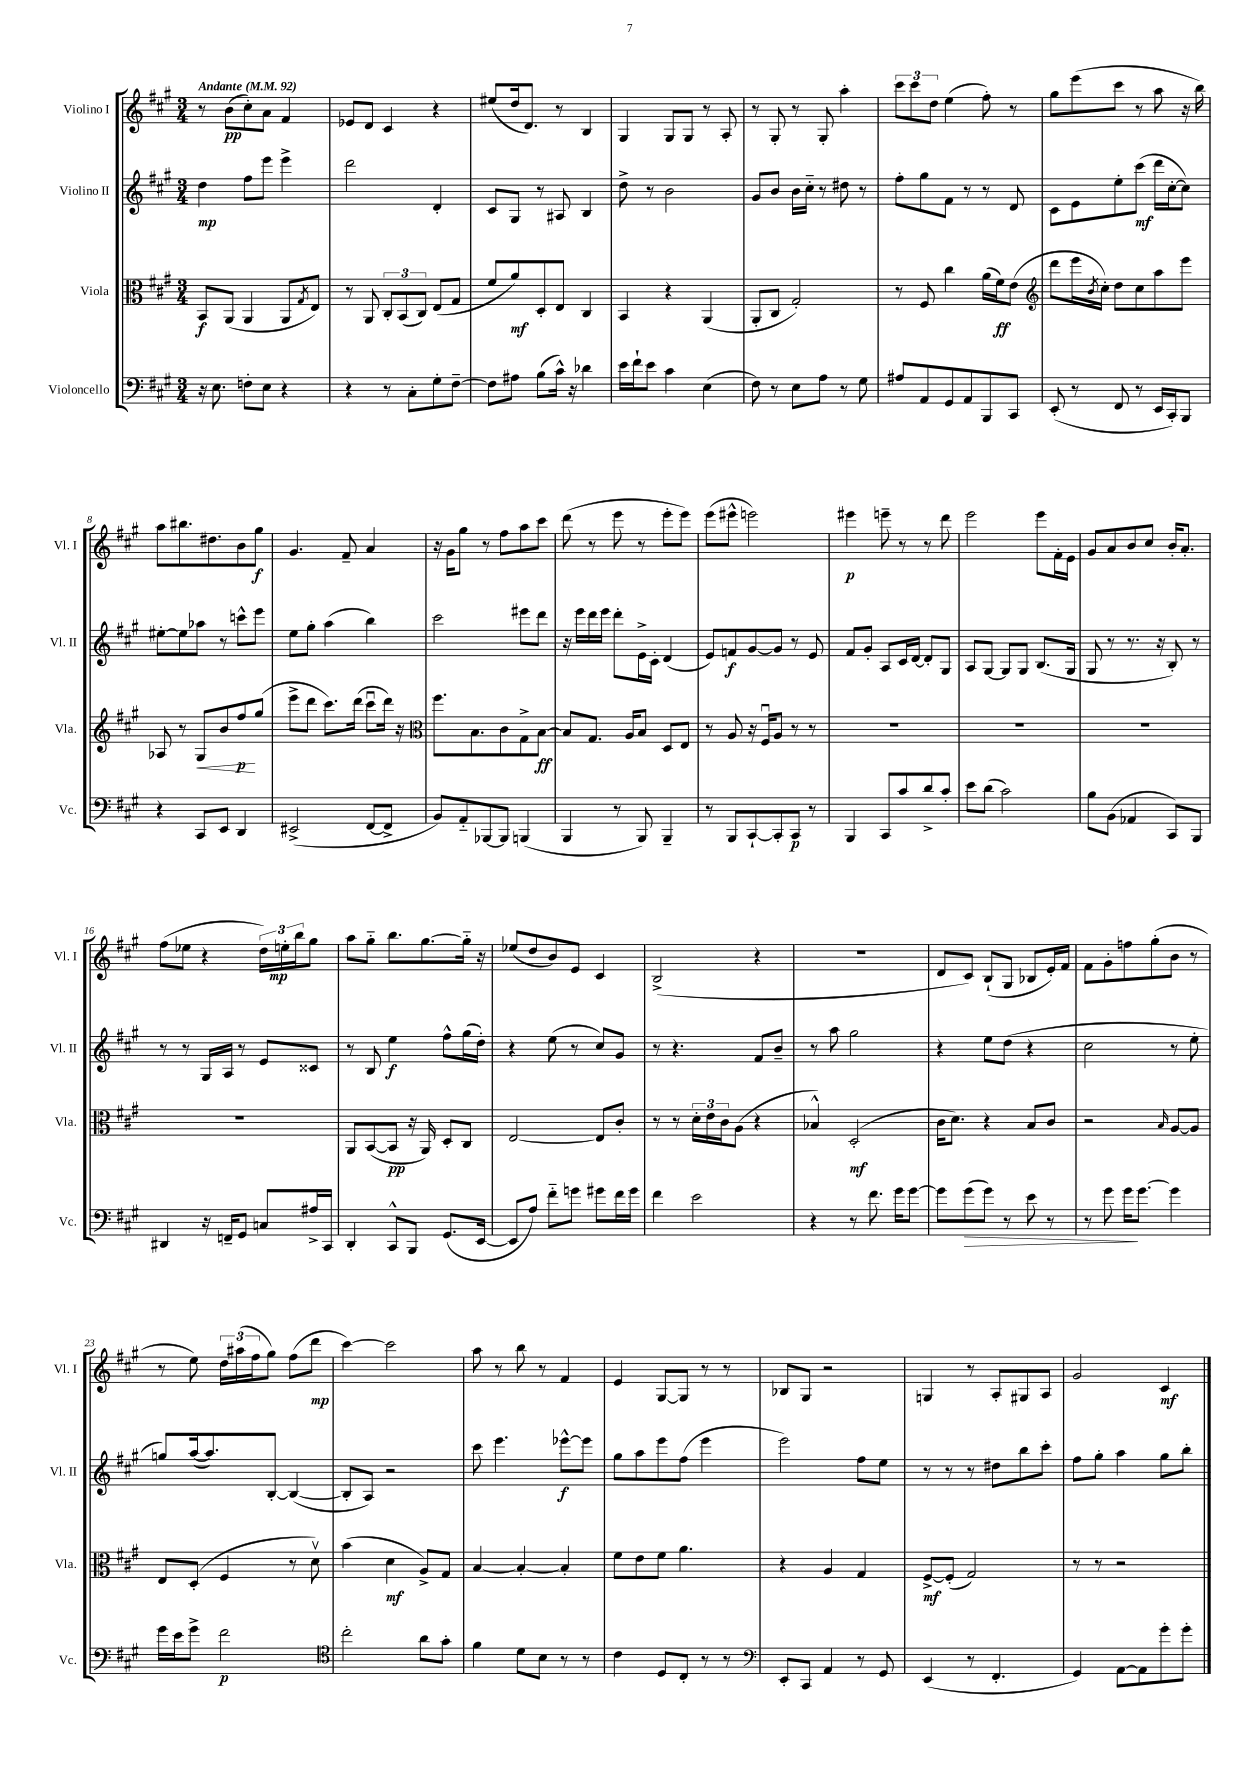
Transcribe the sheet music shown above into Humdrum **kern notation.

**kern	**dynam	**kern	**dynam	**kern	**dynam	**kern	**dynam
*part4	*part4	*part3	*part3	*part2	*part2	*part1	*part1
*staff4	*staff4	*staff3	*staff3	*staff2	*staff2	*staff1	*staff1
*I"Violoncello	*	*I"Viola	*	*I"Violino II	*	*I"Violino I	*
*I'Vc.	*	*I'Vla.	*	*I'Vl. II	*	*I'Vl. I	*
*clefF4	*	*clefC3	*	*clefG2	*	*clefG2	*
*k[f#c#g#]	*	*k[f#c#g#]	*	*k[f#c#g#]	*	*k[f#c#g#]	*
*M3/4	*	*M3/4	*	*M3/4	*	*M3/4	*
*MM92	*	*MM92	*	*MM92	*	*MM92	*
=1	=1	=1	=1	=1	=1	=1	=1
!	!	!	!	!	!	!LO:TX:a:B:t=Andante	!
16r	.	8BB/L	f	4dd\	mp	8r	.
8.E\	.	.	.	.	.	.	.
.	.	(8AA/J	.	.	.	(8b\L	pp
8Fn'\L	.	4AA/	.	8ff#\L	.	8cc#'\)	.
8E\J	.	.	.	8eee\J	.	8a\J	.
4r	.	8AA/L	.	4eee^\	.	4f#/	.
.	.	8qG#/	.	.	.	.	.
.	.	8E/J)	.	.	.	.	.
=2	=2	=2	=2	=2	=2	=2	=2
4r	.	8r	.	2ddd\	.	8e-X/L	.
.	.	8AA/	.	.	.	8d/J	.
8r	.	12C#'/L	.	.	.	4c#/	.
.	.	(12BB/	.	.	.	.	.
8C#'\L	.	.	.	.	.	.	.
.	.	12C#/J)	.	.	.	.	.
8G#'\	.	(8E/L	.	4d'/	.	4r	.
[8F#~\J	.	8G#/J	.	.	.	.	.
=3	=3	=3	=3	=3	=3	=3	=3
8F#\L]	.	8f#/L	.	8c#/L	.	(8ee#X/L	.
8A#X\J	.	8a/)	mf	8G#/J	.	16dd/k	.
.	.	.	.	.	.	8.d/J)	.
(8B\L	.	8D'/	.	8r	.	.	.
16c#^^\Jk)	.	8E/J	.	8A#X/	.	8r	.
16r	.	.	.	.	.	.	.
4d-X\	.	4C#/	.	4B/	.	4B/	.
=4	=4	=4	=4	=4	=4	=4	=4
16e\LL	.	4BB/	.	8dd^\	.	4G#/	.
16f#`\J	.	.	.	.	.	.	.
8e\J	.	.	.	8r	.	.	.
4c#\	.	4r	.	2b\	.	8G#/L	.
.	.	.	.	.	.	8G#/J	.
(4E\	.	(4AA/	.	.	.	8r	.
.	.	.	.	.	.	8A'/	.
=5	=5	=5	=5	=5	=5	=5	=5
8F#\)	.	8AA'/L	.	8g#/L	.	8r	.
8r	.	8C#/J	.	8b/J	.	8G#'/	.
8E\L	.	2G#'/)	.	16b\LL	.	8r	.
.	.	.	.	16cc#\JJ	.	.	.
8A\J	.	.	.	8r	.	8G#'/	.
8r	.	.	.	8dd#X\	.	4aa'\	.
8G#\	.	.	.	8r	.	.	.
=6	=6	=6	=6	=6	=6	=6	=6
8A#X/L	.	8r	.	8ff#'\L	.	12ccc#\L	.
.	.	.	.	.	.	12ccc#\	.
8AA/	.	8F#/	.	8gg#\	.	.	.
.	.	.	.	.	.	12dd\J	.
8GG#/	.	4cc#\	.	8f#\J	.	(4ee\	.
8AA/	.	.	.	8r	.	.	.
8BBB/	.	(16a\LL	.	8r	.	8ff#'\)	.
.	.	16f#\J)	ff	.	.	.	.
8CC#/J	.	(8e\J	.	8d/	.	8r	.
=7	=7	=7	=7	=7	=7	=7	=7
*	*	*clefG2	*	*	*	*	*
(8EE'/	.	8ddd\L	.	8c#\L	.	8gg#\L	.
8r	.	16eee\L	.	8e\	.	(8eee\	.
.	.	8qb/	.	.	.	.	.
.	.	16cc#'\JJ)	.	.	.	.	.
8FF#/	.	8dd\L	.	8ee'\	.	8ccc#\J	.
8r	.	8cc#\	.	(8ccc#\J	mf	8r	.
16EE/LL	.	8aa\	.	16ddd\LL	.	8aa\	.
16CC#'/J)	.	.	.	[16cc#'\J	.	.	.
8BBB/J	.	8eee\J	.	8cc#\J])	.	16r	.
.	.	.	.	.	.	16bb\)	.
!!LO:LB:g=z
=8	=8	=8	=8	=8	=8	=8	=8
4r	.	8A-X/	.	[8ee#X'\L	.	8aa\L	.
.	.	8r	.	8ee#\]	.	8.bb#X\	.
!	!	!	!LO:HP:b	!	!	!	!
8CC#/L	.	8G#/L	<	8aa-X\J	.	.	.
.	.	.	.	.	.	8.dd#X\	.
8EE/J	.	8b/	.	8r	.	.	.
4DD/	.	8ff#/	p	8cccn^^\L	.	8b\	.
.	.	(8gg#/J	[	8eee\J	.	8gg#\J	f
=9	=9	=9	=9	=9	=9	=9	=9
(2EE#X^/	.	8eee^\L	.	8ee\L	.	4.g#/	.
.	.	8ddd\J	.	8gg#'\J	.	.	.
.	.	8.ccc#\L)	.	(4aa\	.	.	.
.	.	.	.	.	.	8f#~/	.
.	.	(16ddd\Jk	.	.	.	.	.
[8FF#/L	.	8ccc#u\L	.	4bb\)	.	4a/	.
8FF#^/J]	.	16ddd\Jk)	.	.	.	.	.
.	.	16r	.	.	.	.	.
=10	=10	=10	=10	=10	=10	=10	=10
*	*	*clefC3	*	*	*	*	*
8BB/L)	.	8.ff#\L	.	2ccc#\	.	16r	.
.	.	.	.	.	.	16g#\KL	.
8AA/	.	.	.	.	.	8gg#\J	.
.	.	8.B\	.	.	.	.	.
[8BBB-X/	.	.	.	.	.	8r	.
8BBB-/J]	.	8c#\	.	.	.	8ff#\L	.
(4BBBn/	.	8G#^\	.	8eee#X\L	.	8aa\	.
.	.	[8B\J	ff	8ddd\J	.	8ccc#\J	.
=11	=11	=11	=11	=11	=11	=11	=11
4BBB/	.	8B/L]	.	16r	.	(8ddd\	.
.	.	.	.	16eee\LL	.	.	.
.	.	8.G#/J	.	16ddd\	.	8r	.
.	.	.	.	16eee\JJ	.	.	.
8r	.	.	.	8ddd'\L	.	8eee\	.
.	.	16A/KL	.	.	.	.	.
8BBB/)	.	8B/J	.	16e^\L	.	8r	.
.	.	.	.	16c#'\JJ	.	.	.
4BBB~/	.	8D/L	.	(4d/	.	8eee'\L	.
.	.	8E/J	.	.	.	8eee\J)	.
=12	=12	=12	=12	=12	=12	=12	=12
8r	.	8r	.	8e/L)	.	(8eee\L	.
8BBB/L	.	8A/	.	8fn/	f	8eee#X^^\J	.
[8CC#`/	.	16r	.	[8g#/	.	2eeen\)	.
.	.	16F#u/KL	.	.	.	.	.
8CC#'/]	.	8A/J	.	8g#/J]	.	.	.
8CC#/J	p	8r	.	8r	.	.	.
8r	.	8r	.	8e/	.	.	.
=13	=13	=13	=13	=13	=13	=13	=13
4BBB/	.	2.r	.	8f#/L	.	4eee#X\	p
.	.	.	.	8g#'/J	.	.	.
8CC#/L	.	.	.	8A/L	.	8eeen~\	.
8c#/	.	.	.	16c#/L	.	8r	.
.	.	.	.	[16d/JJ	.	.	.
8d^/	.	.	.	8d'/L]	.	8r	.
8c#'/J	.	.	.	8G#/J	.	8ddd\	.
=14	=14	=14	=14	=14	=14	=14	=14
8e\L	.	2.r	.	8A/L	.	2eee\	.
(8d\J	.	.	.	[8G#/J	.	.	.
2c#\)	.	.	.	8G#/L]	.	.	.
.	.	.	.	8G#/J	.	.	.
.	.	.	.	(8.B/L	.	8eee\L	.
.	.	.	.	.	.	16f#'\L	.
.	.	.	.	16G#/Jk	.	16e\JJ	.
=15	=15	=15	=15	=15	=15	=15	=15
8B\L	.	2.r	.	8G#/	.	8g#/L	.
(8BB\J	.	.	.	8r	.	8a/	.
4AA-X/	.	.	.	8.r	.	8b/	.
.	.	.	.	.	.	8cc#/J	.
.	.	.	.	16r	.	.	.
8CC#/L)	.	.	.	8B'/)	.	16b'/KL	.
.	.	.	.	.	.	8.a'/J	.
8BBB/J	.	.	.	8r	.	.	.
!!LO:LB:g=z
=16	=16	=16	=16	=16	=16	=16	=16
4DD#X/	.	2.r	.	8r	.	(8ff#\L	.
.	.	.	.	8r	.	8ee-X\J	.
16r	.	.	.	16G#/LL	.	4r	.
16FFn~/KL	.	.	.	16A/JJ	.	.	.
8GG#/J	.	.	.	8r	.	.	.
8Cn/L	.	.	.	8e/L	.	24dd\LL)	.
.	.	.	.	.	.	24een'\	mp
.	.	.	.	.	.	24bb\J	.
16A#X^/L	.	.	.	8c##X/J	.	8gg#\J	.
16CC#/JJ	.	.	.	.	.	.	.
=17	=17	=17	=17	=17	=17	=17	=17
4DD'/	.	8AA/L	.	8r	.	8aa\L	.
.	.	([8BB/	.	8B/	.	8gg#\J	.
8CC#^^/L	.	8BB/J]	pp	4ee\	f	8.bb\L	.
8BBB/J	.	16r	.	.	.	.	.
.	.	16AA/)	.	.	.	[8.gg#\	.
(8.GG#/L	.	8D'/L	.	8ff#^^\L	.	.	.
.	.	8C#/J	.	(16gg#\L	.	16gg#\Jk]	.
[16EE/Jk	.	.	.	16dd'\JJ)	.	16r	.
=18	=18	=18	=18	=18	=18	=18	=18
8EE/L]	.	[2E/	.	4r	.	(8ee-X/L	.
8A/J)	.	.	.	.	.	8dd/	.
8f#\L	.	.	.	(8ee\	.	8b/)	.
8gn\J	.	.	.	8r	.	8e/J	.
8g#X\L	.	8E/L]	.	8cc#/L)	.	4c#/	.
16f#\L	.	8c#'/J	.	8g#/J	.	.	.
16g#\JJ	.	.	.	.	.	.	.
=19	=19	=19	=19	=19	=19	=19	=19
4f#\	.	8r	.	8r	.	(2B^/	.
.	.	8r	.	4.r	.	.	.
2e\	.	24d'\LL	.	.	.	.	.
.	.	24e\	.	.	.	.	.
.	.	24c#\J	.	.	.	.	.
.	.	(8A\J	.	.	.	.	.
.	.	4r	.	8f#/L	.	4r	.
.	.	.	.	8b~/J	.	.	.
=20	=20	=20	=20	=20	=20	=20	=20
4r	.	4B-X^^/)	.	8r	.	2.r	.
.	.	.	.	8aa\	.	.	.
8r	.	(2D'/	mf	2gg#\	.	.	.
8.f#\	.	.	.	.	.	.	.
16g#\KL	.	.	.	.	.	.	.
[8g#\J	.	.	.	.	.	.	.
=21	=21	=21	=21	=21	=21	=21	=21
8g#\L]	.	16c#\KL	.	4r	.	8d/L	.
.	.	8.d\J)	.	.	.	.	.
!	!LO:HP:b	!	!	!	!	!	!
(8g#\	>	.	.	.	.	8c#/J)	.
8g#\J)	.	4r	.	8ee\L	.	(8B`/L	.
8r	.	.	.	(8dd\J	.	8G#/J	.
8e\	.	8B/L	.	4r	.	8B-X/L	.
8r	.	8c#/J	.	.	.	16e'/L)	.
.	.	.	.	.	.	16f#/JJ	.
=22	=22	=22	=22	=22	=22	=22	=22
8r	.	2r	.	2cc#\	.	8f#\L	.
8g#\	.	.	.	.	.	8g#'\	.
16g#\KL	.	.	.	.	.	8ffn\	.
[8.g#\J	]	.	.	.	.	.	.
.	.	.	.	.	.	(8gg#'\	.
.	.	16qqB/	.	.	.	.	.
4g#\]	.	[8A/L	.	8r	.	8b\J	.
.	.	8A/J]	.	8ee'\	.	8r	.
!!LO:LB:g=z
=23	=23	=23	=23	=23	=23	=23	=23
16g#\LL	.	8E/L	.	8ggn/L)	.	8r	.
16e\J	.	.	.	.	.	.	.
8g#^\J	.	(8D'/J	.	([16aa/k	.	8ee\)	.
.	.	.	.	8.aa/])	.	.	.
2f#\	p	4F#/	.	.	.	24dd\LL	.
.	.	.	.	.	.	(24aa#X\	.
.	.	.	.	.	.	24ff#\J	.
.	.	.	.	[8B'/J	.	8gg#\J)	.
.	.	8r	.	(4B/_	.	(8ff#\L	.
.	.	8dv\)	.	.	.	8ddd\J	mp
=24	=24	=24	=24	=24	=24	=24	=24
*clefC4	*	*	*	*	*	*	*
2cc#'\	.	(4b\	.	8B'/L]	.	[4ccc#\)	.
.	.	.	.	8A/J)	.	.	.
.	.	4d\	mf	2r	.	2ccc#\]	.
8a\L	.	8A^/L)	.	.	.	.	.
8g#'\J	.	8G#/J	.	.	.	.	.
=25	=25	=25	=25	=25	=25	=25	=25
4f#\	.	[4B/	.	8ccc#\	.	8aa\	.
.	.	.	.	4.eee\	.	8r	.
8d\L	.	4B'/_	.	.	.	8bb\	.
8B\J	.	.	.	.	.	8r	.
8r	.	4B'/]	.	[8eee-X^^\L	f	4f#/	.
8r	.	.	.	8eee-\J]	.	.	.
=26	=26	=26	=26	=26	=26	=26	=26
4c#\	.	8f#\L	.	8gg#\L	.	4e/	.
.	.	8e\	.	8aa\	.	.	.
8D/L	.	8f#\J	.	8eee\	.	[8G#/L	.
8C#'/J	.	4.a\	.	(8ff#\J	.	8G#/J]	.
8r	.	.	.	4eee\	.	8r	.
8r	.	.	.	.	.	8r	.
=27	=27	=27	=27	=27	=27	=27	=27
*clefF4	*	*	*	*	*	*	*
8EE'/L	.	4r	.	2eee\)	.	8B-X/L	.
8CC#/J	.	.	.	.	.	8G#/J	.
4AA/	.	4A/	.	.	.	2r	.
8r	.	4G#/	.	8ff#\L	.	.	.
8GG#/	.	.	.	8ee\J	.	.	.
=28	=28	=28	=28	=28	=28	=28	=28
(4EE/	.	[8F#^/L	mf	8r	.	4Gn/	.
.	.	(8F#'/J]	.	8r	.	.	.
8r	.	2G#/)	.	8r	.	8r	.
4.FF#'/	.	.	.	8dd#X\L	.	8A'/L	.
.	.	.	.	8bb\	.	8G#X/	.
.	.	.	.	8ccc#'\J	.	8A/J	.
=29	=29	=29	=29	=29	=29	=29	=29
4GG#/)	.	8r	.	8ff#\L	.	2g#/	.
.	.	8r	.	8gg#'\J	.	.	.
[8AA\L	.	2r	.	4aa\	.	.	.
8AA\]	.	.	.	.	.	.	.
8g#'\	.	.	.	8gg#\L	.	4c#/	mf
8g#'\J	.	.	.	8bb'\J	.	.	.
==	==	==	==	==	==	==	==
*-	*-	*-	*-	*-	*-	*-	*-
